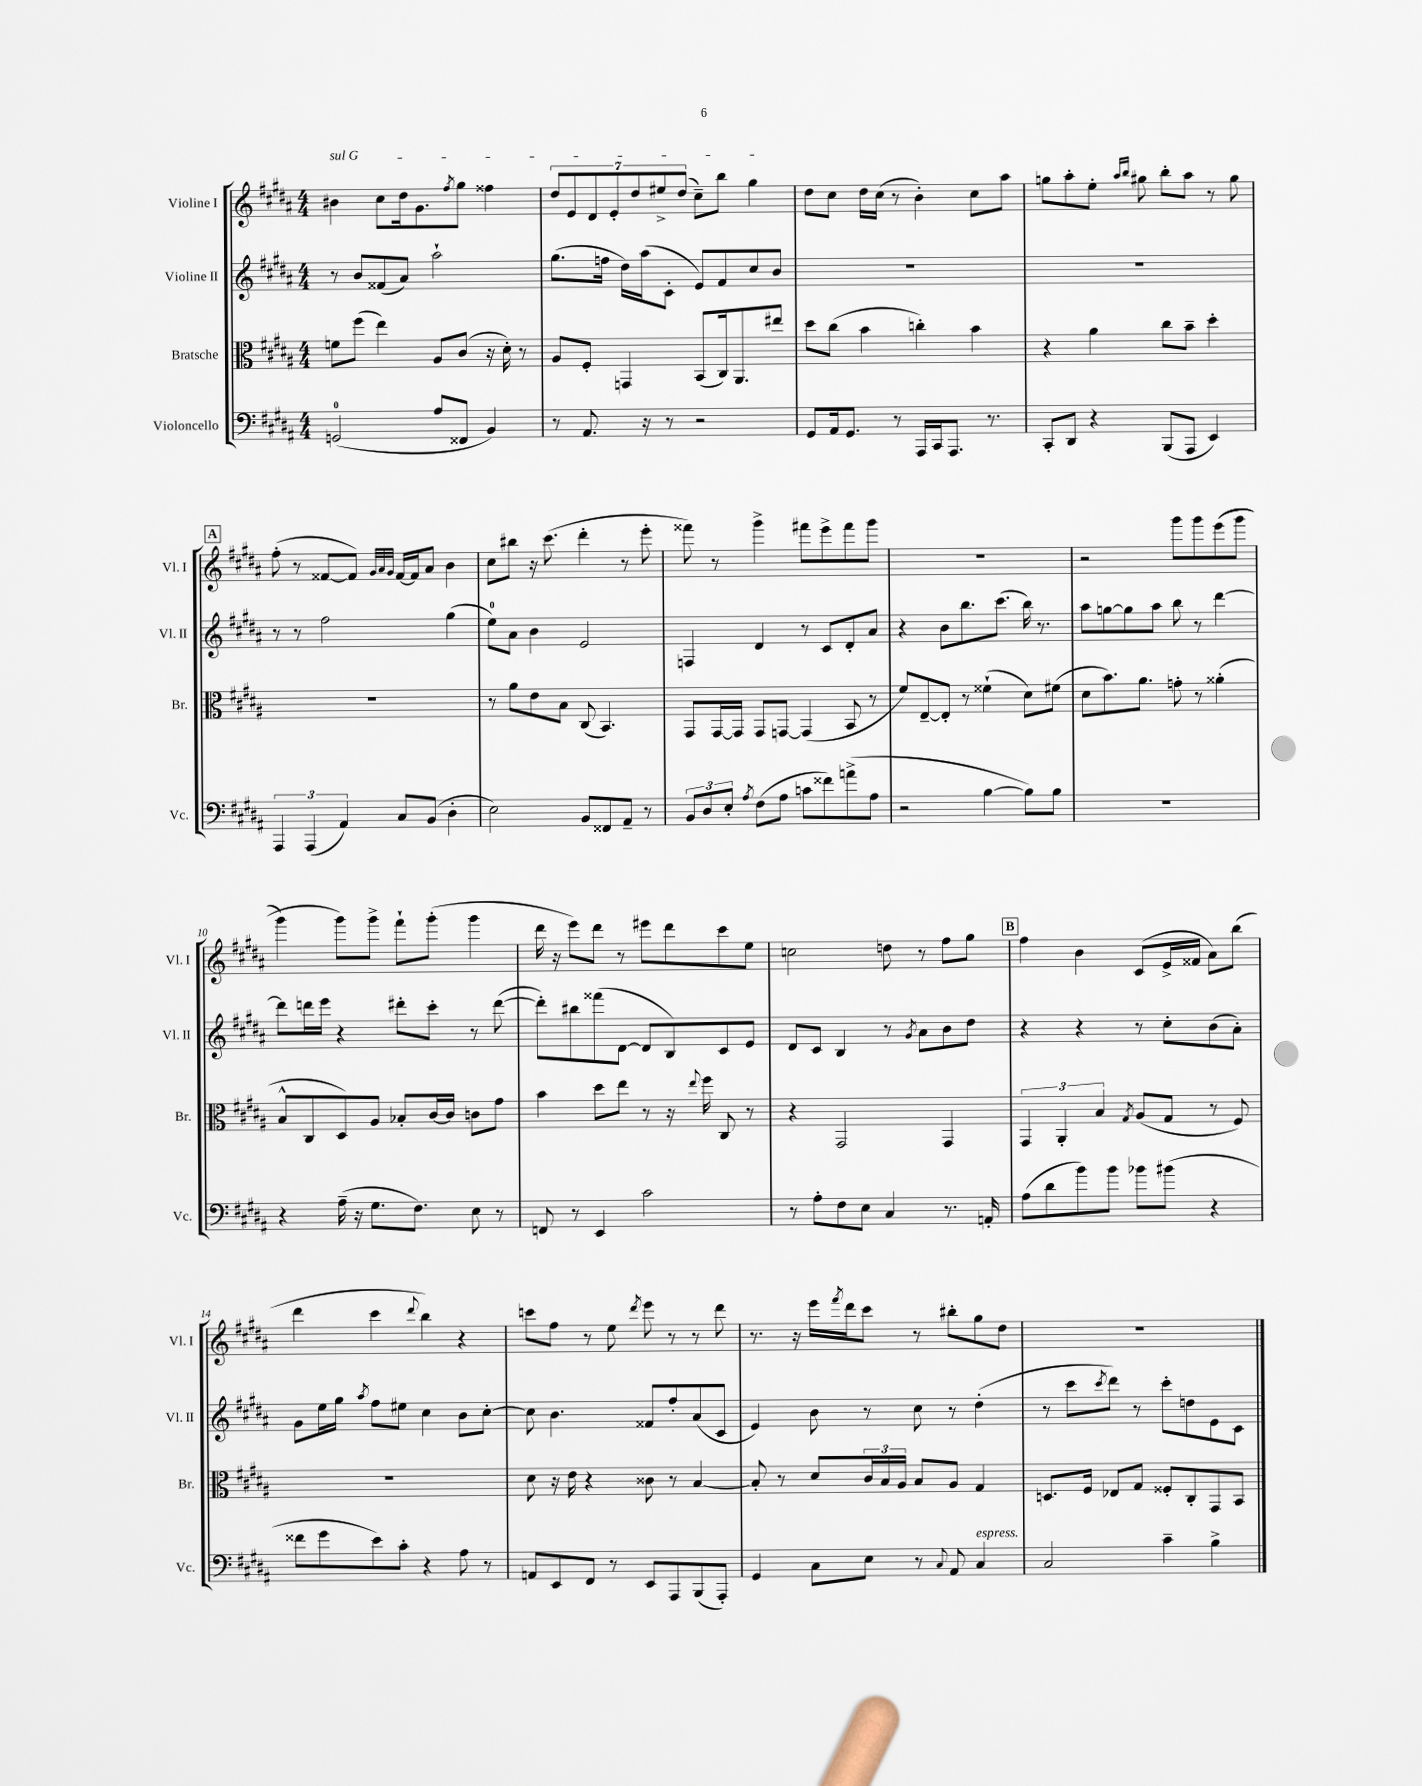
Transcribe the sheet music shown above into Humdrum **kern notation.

**kern	**kern	**kern	**kern
*staff4	*staff3	*staff2	*staff1
*clefF4	*clefC3	*clefG2	*clefG2
*k[f#c#g#d#a#]	*k[f#c#g#d#a#]	*k[f#c#g#d#a#]	*k[f#c#g#d#a#]
*M4/4	*M4/4	*M4/4	*M4/4
(2GG	8f	8r	4b#
.	(8ff#	8b	.
.	4ee)	(8f##	8cc#
.	.	8a#)	16dd#
.	.	.	8.g#
8A#	8A#	2aa#`	.
.	.	.	8qff#
8FF##	(8c#	.	8gg#
4BB)	16r	.	4ff##
.	16d#')	.	.
.	8r	.	.
=	=	=	=
8r	8A#	(8.gg#	14dd#
.	.	.	14e
8.AA#	8F#'	.	.
.	.	.	14d#
.	.	16ff	.
.	.	.	14e'
.	4GG	16dd#)	.
.	.	.	14dd#
16r	.	(16aa#	.
.	.	.	14ee#^
8r	.	8c#'	.
.	.	.	(14dd#
2r	(8BB	8e)	8cc#~)
.	16C#)	8f#	8bb
.	8.AA#	.	.
.	.	8cc#	4gg#
.	8ee#	8b	.
=	=	=	=
8GG#	8dd#	1r	8dd#
16AA#	(8cc#	.	8cc#
8.GG#	.	.	.
.	4b	.	16dd#
.	.	.	(16cc#
8r	.	.	8r
16AAA#	4cc')	.	4b')
16CC#	.	.	.
8.AAA#	.	.	.
.	4b	.	8cc#
8.r	.	.	.
.	.	.	8aa#
=	=	=	=
8CC#'	4r	1r	8gg
8DD#	.	.	8aa#'
4r	4a#	.	8ee'
.	.	.	16qqaa#
.	.	.	16qqbb
.	.	.	8gg#
(8BBB	8cc#	.	8bb'
8AAA#	8b~	.	8aa#
4EE)	4dd#'	.	8r
.	.	.	8gg#
=	=	=	=
6AAA#	1r	8r	(8ff#'
.	.	8r	8r
(6AAA#	.	.	.
.	.	2ff#	[8f##
6AA#)	.	.	.
.	.	.	8f##])
.	.	.	32qqg#
.	.	.	32qqa#
.	.	.	32qqg#
8C#	.	.	[16f##
.	.	.	16f##]
(8BB	.	.	8a#
4D#'	.	(4gg#	4b
=	=	=	=
2E)	8r	8ee)	8cc#
.	8a#	8a#	8bb#
.	8e	4b	16r
.	.	.	(8.ccc#
.	8B	.	.
8BB	(8C#	2e	4ddd#'
8FF##	4.BB)	.	.
8AA#~	.	.	8r
8r	.	.	8eee'
=	=	=	=
12BB	8GG#	4F	8fff##)
12D#	.	.	.
.	[16GG#	.	8r
12E'	.	.	.
.	16GG#]	.	.
8qA#	.	.	.
(8F#	8GG#	4d#	4ggg#^
8A#	[8GG	.	.
8c	(4GG]	8r	8fff#
8f##)	.	8c#	8eee^
(8a^	8BB	8d#'	8fff#
8A#	8r	8a#	8ggg#
=	=	=	=
2r	8f#)	4r	1r
.	[8E~	.	.
.	8E']	8b	.
.	8r	8.bb	.
[4B	(4f##`	.	.
.	.	(8.ccc#	.
8B])	8d#)	16bb)	.
.	.	8.r	.
8B	(8f#	.	.
=	=	=	=
1r	8d#	8aa#	2r
.	8.b)	[8gg	.
.	.	8gg]	.
.	8.a#	.	.
.	.	8aa#	.
.	8g'	8bb	8ggg#
.	8r	8r	8ggg#
.	(4a##'	[4ddd#	&((8eee
.	.	.	8ggg#
=	=	=	=
4r	8B^^	8ddd#]	4ggg#)
.	8C#	16ddd	.
.	.	16eee	.
(16A#~	8D#)	4r	8ggg#&)
16r	.	.	.
8.G#	8A#	.	8ggg#^
.	8B-'	8ddd#'	8fff#`
8.F#)	.	.	.
.	[16c#	8ccc#'	(8ggg#'
.	16c#]	.	.
8E	8c	8r	4ggg#
8r	8g#	([8ddd#	.
=	=	=	=
8FF	4b	8ddd#'])	16ddd#
.	.	.	16r
8r	.	8bb#	8eee)
4EE	8dd#	(8fff##	8ddd#
.	8ee	[8d#	8r
2c#	8r	8d#]	8eee#
.	16r	8B)	8ddd#
.	8qqee	.	.
.	16ff#	.	.
.	8C#	8c#	8ccc#
.	8r	8e	8ee
=	=	=	=
8r	4r	8d#	2cc
8A#'	.	8c#	.
8F#	2GG#	4B	.
8E	.	.	.
4C#	.	8r	8dd
.	.	8qg#	.
.	.	8a#	8r
8.r	4GG#	8b	8ff#
.	.	8dd#	8gg#
16AA'	.	.	.
=	=	=	=
(8A#	6GG#	4r	4ff#
8d#	.	.	.
.	6AA#'	.	.
8b)	.	4r	4b
.	6B	.	.
8b	.	.	.
.	8qG#	.	.
8b-	(8A#	8r	(8c#
(8b#	8G#	8cc#'	16e^
.	.	.	16f##
4r	8r	(8b	8a#)
.	8F#)	8a#')	(8bb
=	=	=	=
8f##	1r	8g#	4ddd#
8g#	.	16ee	.
.	.	16gg#	.
.	.	8qaa#	.
8e)	.	8ff#	4ccc#
8c#'	.	8ee#	.
.	.	.	8qqddd#
4r	.	4cc#	4bb)
8A#	.	8b	4r
8r	.	[8cc#'	.
=	=	=	=
8AA	8d#	8cc#]	8ccc
8EE	16r	4.b	8ff#
.	16e	.	.
8FF#	4r	.	8r
8r	.	.	8ee
.	.	.	8qddd#
8EE	8c##	8f##	8eee
8AAA#	8r	8ff#'	8r
(8BBB	[4B	(8a#	8r
8AAA#')	.	8c#	8ddd#
=	=	=	=
4GG#	8B']	4e)	8.r
.	8r	.	.
.	.	.	16r
8C#	8d#	8b	16eee
.	.	.	8qfff#
.	.	.	16ddd#
8E	24c#	8r	8ccc#
.	24B	.	.
.	24A#	.	.
8r	8B	8cc#	8r
8qqC#	.	.	.
8AA#	8A#	8r	8bb#'
4C#	4G#	(4dd#'	8gg#
.	.	.	8dd#
=	=	=	=
2C#	8.D	8r	1r
.	.	8ccc#	.
.	16F#	.	.
.	.	8qccc#	.
.	8E-	8ddd#)	.
.	8G#	8r	.
4c#~	8F##'	8ccc#'	.
.	8C#'	8dd	.
4B^	8GG#	8e	.
.	8BB	8c#	.
==	==	==	==
*-	*-	*-	*-
